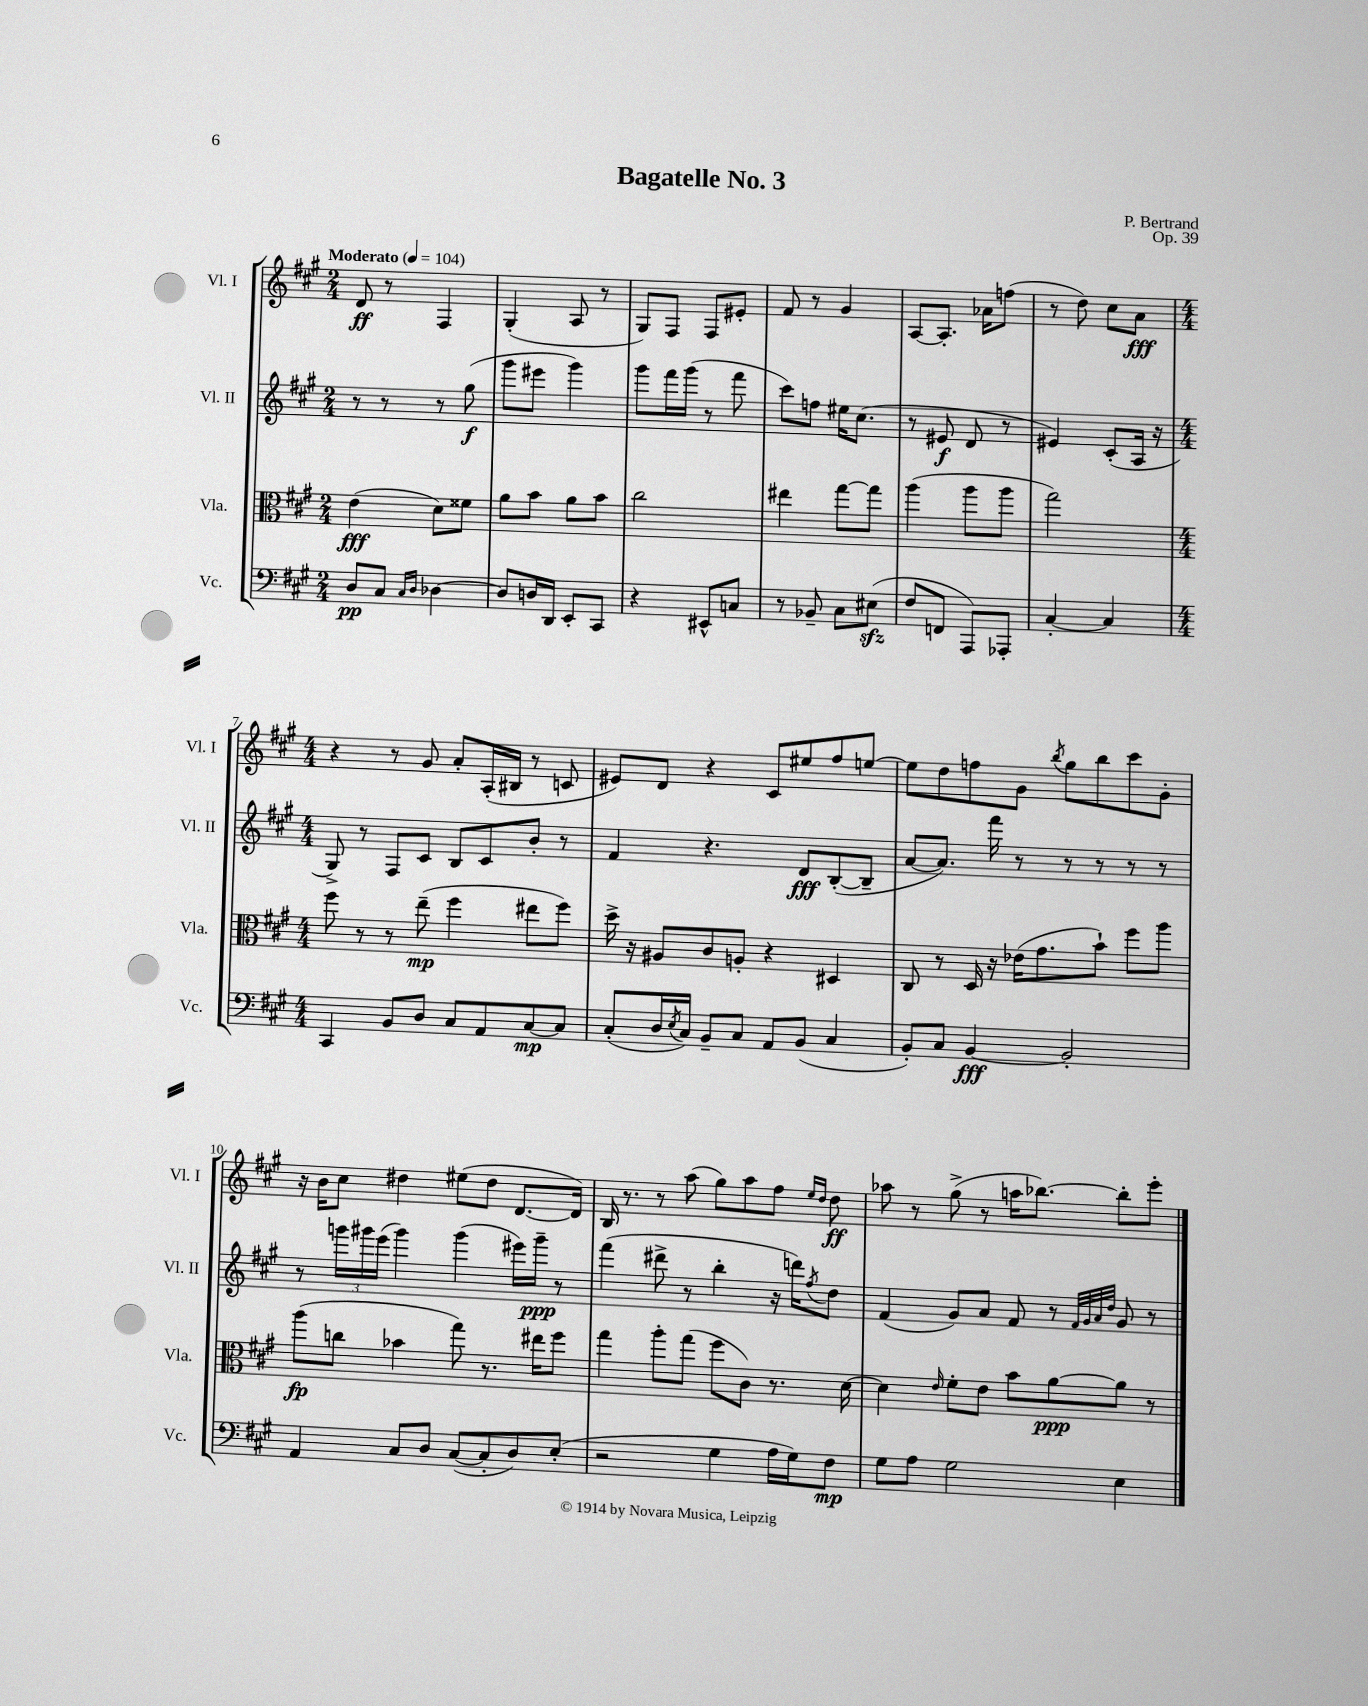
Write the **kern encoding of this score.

**kern	**kern	**kern	**kern
*staff4	*staff3	*staff2	*staff1
*clefF4	*clefC3	*clefG2	*clefG2
*k[f#c#g#]	*k[f#c#g#]	*k[f#c#g#]	*k[f#c#g#]
*M2/4	*M2/4	*M2/4	*M2/4
*MM104	*MM104	*MM104	*MM104
8D	(4e	8r	8d
8C#	.	8r	8r
16qqC#	.	.	.
16qqD	.	.	.
[4D-	8d)	8r	4F#
.	8f##	(8gg#	.
=	=	=	=
8D-]	8a	8ggg#	(4G#'
16D	8b	8eee#	.
16DD	.	.	.
8EE'	8a	4ggg#)	8A
8CC#	8b	.	8r
=	=	=	=
4r	2cc#	8ggg#	8G#)
.	.	16fff#	8F#
.	.	(16ggg#	.
8EE#^^	.	8r	8F#
8C	.	8fff#	8e#'
=	=	=	=
8r	4ee#	8ccc#)	8f#
8BB-~	.	8ff	8r
8C#	[8gg#	16ee#	4g#
.	.	(8.cc#	.
(8E#	8gg#]	.	.
=	=	=	=
8F#	(4aa	8r	[8A
8FF	.	8e#	8.A']
8AAA)	8aa	8d	.
.	.	.	16a-
8AAA-'	8aa	8r	(8ff
=	=	=	=
[4C#'	2gg#)	4e#)	8r
.	.	.	8dd)
4C#]	.	(8c#'	8cc#
.	.	16A	8a
.	.	16r	.
=	=	=	=
*M4/4	*M4/4	*M4/4	*M4/4
4CC#	8ff#	8G#^)	4r
.	8r	8r	.
8BB	8r	8F#	8r
8D	(8ee~	8c#	8g#
8C#	4ff#	8B	8a'
8AA	.	8c#	(16A'
.	.	.	16B#
[8C#	8ee#	8b'	8r
8C#]	8ff#)	8r	8c
=	=	=	=
(8C#'	16dd^	4f#	8e#)
.	16r	.	.
16D	8A#	.	8d
8qE	.	.	.
16C#)	.	.	.
8BB~	8c#	4.r	4r
8C#	8A'	.	.
8AA	4r	.	8c#
(8BB	.	8d	8ee#
4C#	4D#	([8B'	8ff#
.	.	8B~]	[8ee
=	=	=	=
8BB')	8C#	[8a	8ee]
8C#	8r	8.a])	8dd
[4BB	16D	.	8ff
.	16r	16fff#	.
.	(16e-	8r	8g#
.	8.g#	.	.
.	.	.	8qbb
2BB']	.	8r	8gg#
.	8b`)	8r	8bb
.	8ff#	8r	8ccc#
.	8aa	8r	8g#'
=	=	=	=
4AA	(8aa	8r	16r
.	.	.	16b
.	8cc	24ggg	8cc#
.	.	24ggg#	.
.	.	(24eee	.
8C#	4b-	4ggg#)	4dd#
8D	.	.	.
([8C#	8gg#)	(4ggg#	(8ee#
8C#']	8.r	.	8dd#
8D)	.	16eee#)	[8.d
.	16ee#	16ggg#~	.
(8E'	8ff#	8r	.
.	.	.	16d])
=	=	=	=
2r	4gg#	(4fff#	16B
.	.	.	8.r
.	8aa'	8ddd#^	8r
.	(8gg#	8r	(8aa
4G#	8ff#	4bb'	8gg#)
.	8c#)	.	8aa
16A	8.r	16r	8ff#
16G#)	.	16ddd)	.
.	.	.	16qqee
.	.	8qff#	16qqdd
8F#	.	8dd	8dd
.	[16d	.	.
=	=	=	=
8G#	4d]	(4f#	8aa-
8A	.	.	8r
.	16qqe	.	.
2G#	8f#'	8g#)	(8gg#^
.	8e	8a	8r
.	8b	8f#	16aa
.	.	.	[8.bb-)
.	[8a	8r	.
.	.	32qqf#	.
.	.	32qqg#	.
.	.	32qqa	.
.	.	32qqdd	.
4E	8a]	8g#	8bb-']
.	8r	8r	8eee'
==	==	==	==
*-	*-	*-	*-
